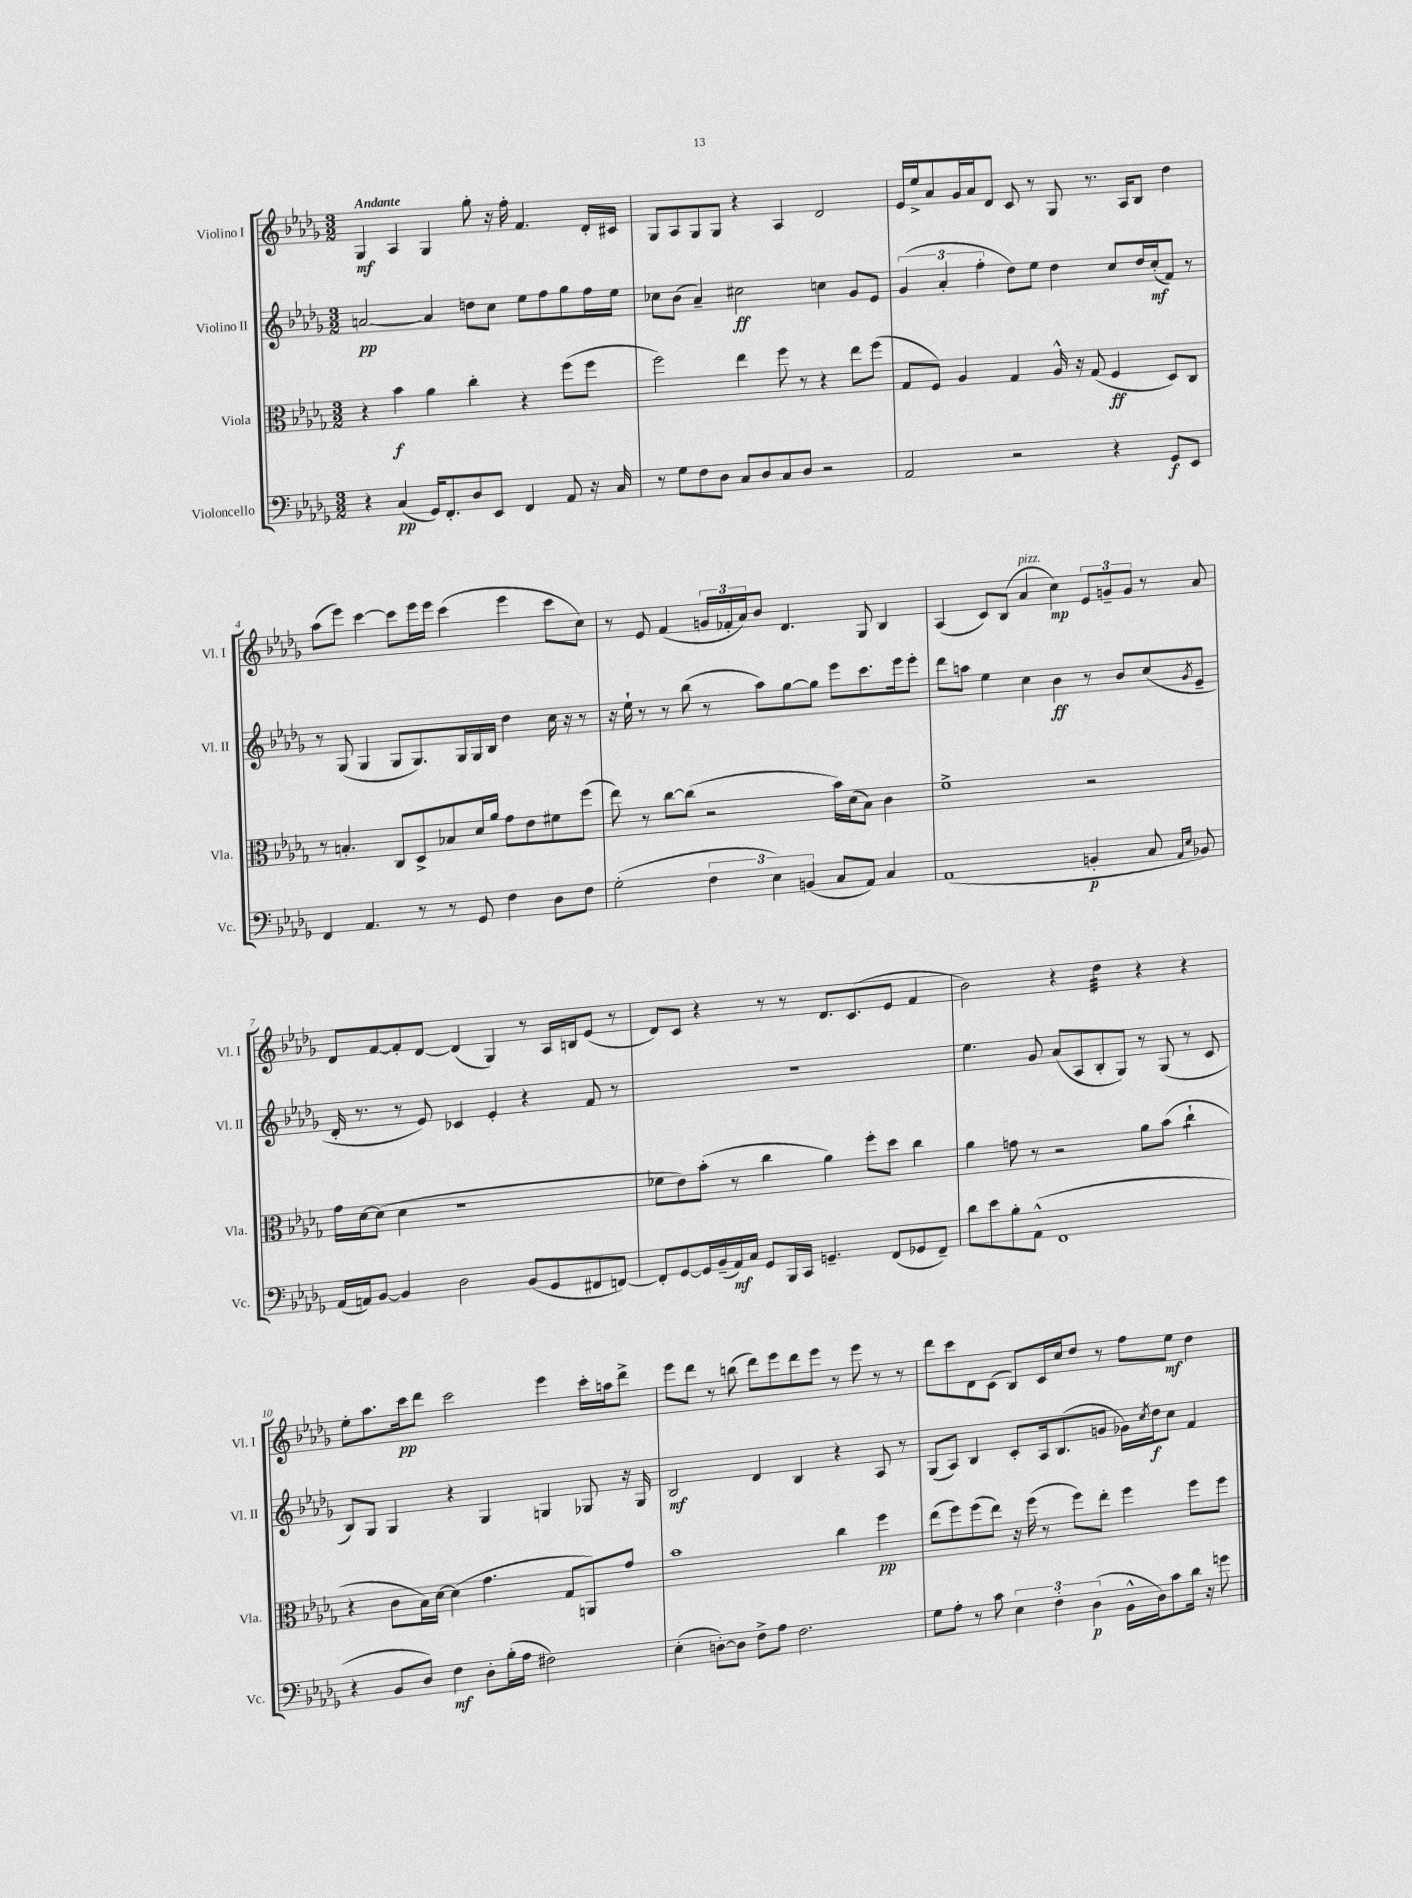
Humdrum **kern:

**kern	**kern	**kern	**kern
*staff4	*staff3	*staff2	*staff1
*clefF4	*clefC3	*clefG2	*clefG2
*k[b-e-a-d-g-]	*k[b-e-a-d-g-]	*k[b-e-a-d-g-]	*k[b-e-a-d-g-]
*M3/2	*M3/2	*M3/2	*M3/2
4r	4r	[2a	4G-
(4C	4b-	.	4A-
16GG-)	4a-	4a]	4G-
8.FF'	.	.	.
8D-	4cc'	8dd	8gg-'
8EE-	.	8cc	16r
.	.	.	16ff'
4FF	4r	8ee-	4.f
.	.	8ff	.
8AA-	(8ff	8gg-	.
16r	8ff	16ff	16d-'
16C	.	16ee-	16c#
=	=	=	=
8r	2ff)	8cc-	8G-
8G-	.	(8b-	8A-
8F	.	4a-~)	8G-
8D-	.	.	8G-
8C	4ee-	2cc#	4r
8D-	.	.	.
8C	8ff	.	4A-
8D-	8r	.	.
2r	4r	4cc	2d-
.	8ee-	8g-	.
.	(8ff	8e-	.
=	=	=	=
2AA-	8G-	(6g-	16e-
.	.	.	16ee-^
.	8F)	.	8a-
.	.	6a-'	.
.	4A-	.	16g-
.	.	.	16a-
.	.	6ff'	.
.	.	.	8d-
2r	4G-	8dd-)	8c
.	.	8ee-	8r
.	16A-^^	4dd-	8G-
.	16r	.	.
.	(8G-	.	8.r
4r	4F	8cc	.
.	.	.	16A-
.	.	16dd-	8B-
.	.	(16cc'	.
8GG-	8D-)	8f)	4dd-
8EE-	8C	8r	.
=	=	=	=
4FF	8r	8r	(8aa-
.	4.B'	(8G-	8eee-)
4.AA-	.	4G-	[4ccc
.	8C	8G-	8ccc]
8r	8D-^	8.G-)	16eee-
.	.	.	16eee-
8r	8B-	.	(4ccc
.	.	16G-	.
8GG-	16d-	16G-	.
.	16a-	16B-	.
4F	8g-	4dd-	4eee-
.	8e-	.	.
8D-	8f#	16cc	8ccc
.	.	16r	.
8F	(8ff	8r	8cc)
=	=	=	=
(2G-'	8ee-)	16r	8r
.	.	16ee-`	.
.	8r	8r	8e-
.	[8cc	8r	(4f
.	(8cc]	(8bb-	.
6F	2r	8r	24g
.	.	.	24f-'
.	.	.	24a-)
.	.	8aa-)	8b-
6E-)	.	.	.
.	.	[8gg-	4.d-
(6BB	.	.	.
.	.	8gg-]	.
8C	16b-)	8eee-	.
.	(16d-	.	.
8AA-)	8B-)	8.ccc	8G-
4C	4c	.	4B-
.	.	16eee-	.
.	.	8eee-'	.
=	=	=	=
(1AA-	1f^	8ddd-	(4A-
.	.	8aa	.
.	.	4ee-	8c)
.	.	.	(8B-
.	.	4cc	4a-
.	.	4b-	4cc)
4BB'	2r	8r	12e-
.	.	.	12g~
.	.	8b-	.
.	.	.	12g
8C	.	(8cc	8r
16qqAA-	.	.	.
16qqE-	.	8qg-	.
8BB-)	.	8e-~	8a-
=	=	=	=
(16AA-	16g-	16d-'	8d-
16AA)	[16d-	8.r	.
[8BB-	(8d-]	.	[8f
4BB-]	4d-	8r	8f']
.	.	8e-)	[8d-
2D-	1r	4c-	(4d-]
.	.	4e-'	4G-)
(8BB-	.	4r	8r
8GG-	.	.	16A-
.	.	.	16B
8FF#	.	8f	(8e-
[8FF)	.	8r	8r
=	=	=	=
8FF']	8f-	1.r	8d-)
[8GG-	8e-)	.	8c
16GG-]	(8b-'	.	4r
(16BB-~	.	.	.
16AA-)	8r	.	.
16C	.	.	.
8GG-	4cc	.	8r
16BBB-	.	.	8r
16CC	.	.	.
4.GG~	4a-)	.	8.d-
.	.	.	(8.c
.	8ff'	.	.
(8FF	8dd-	.	8e-
8GG-	4cc	.	4f
8FF~)	.	.	.
=	=	=	=
8d-	4a-	4.ee-	2b-)
8e-	.	.	.
8B-'	8g	.	.
(8AA-^^	8r	8g-	.
1FF	2r	(8a-	4r
.	.	8A-	.
.	.	8B-'	4dd-
.	.	8G-)	.
.	8a-	8r	4r
.	(8b-	(8G-	.
.	4cc`	8r	4r
.	.	8c	.
=	=	=	=
4r	4r	8B-)	8ee-'
.	.	8G-	8.aa-
8BB-	8c	4G-	.
.	.	.	16ccc
8D-)	16B-)	.	8ddd-
.	[16d-	.	.
4F	(4d-]	4r	2ccc
8D-'	4.g-	4G-	.
(16B-'	.	.	.
16A-	.	.	.
2F#)	.	4G	4eee-
.	8G-	.	.
.	8AA)	8G-	16ccc'
.	.	.	16aa
.	8g-	16r	8ddd-^
.	.	16G-	.
=	=	=	=
(4E-'	1b-	2B-	8eee-
.	.	.	8ddd-
[8D')	.	.	8r
8D]	.	.	(8bb
8F^	.	4d-	8ddd-)
8A-	.	.	8eee-
2.F	.	4B-	8ddd-
.	.	.	8eee-
.	4cc	4r	8r
.	.	.	8eee-
.	4ff	8A-	8r
.	.	8r	8r
=	=	=	=
8G-	(8ee-	(8G-	8ddd-
8A-'	8ff)	8A-)	8ccc
8r	(8ff	4B-	8d-
8c	8ee-)	.	(8c
6E-	16r	8c'	8B-)
.	(16ff	.	.
.	8r	16A-	16c
6F'	.	.	.
.	.	(8.B-	16cc
.	8ff)	.	8dd-
(6D-	.	.	.
.	8ee-'	8g	8r
16BB-^^	4ff	16g-)	8ff
.	.	8qcc	.
16D-)	.	16dd-	.
8c	.	8cc	8ee-
16d-	8ff	4f	4dd-
16r	.	.	.
8g	8ff	.	.
==	==	==	==
*-	*-	*-	*-
